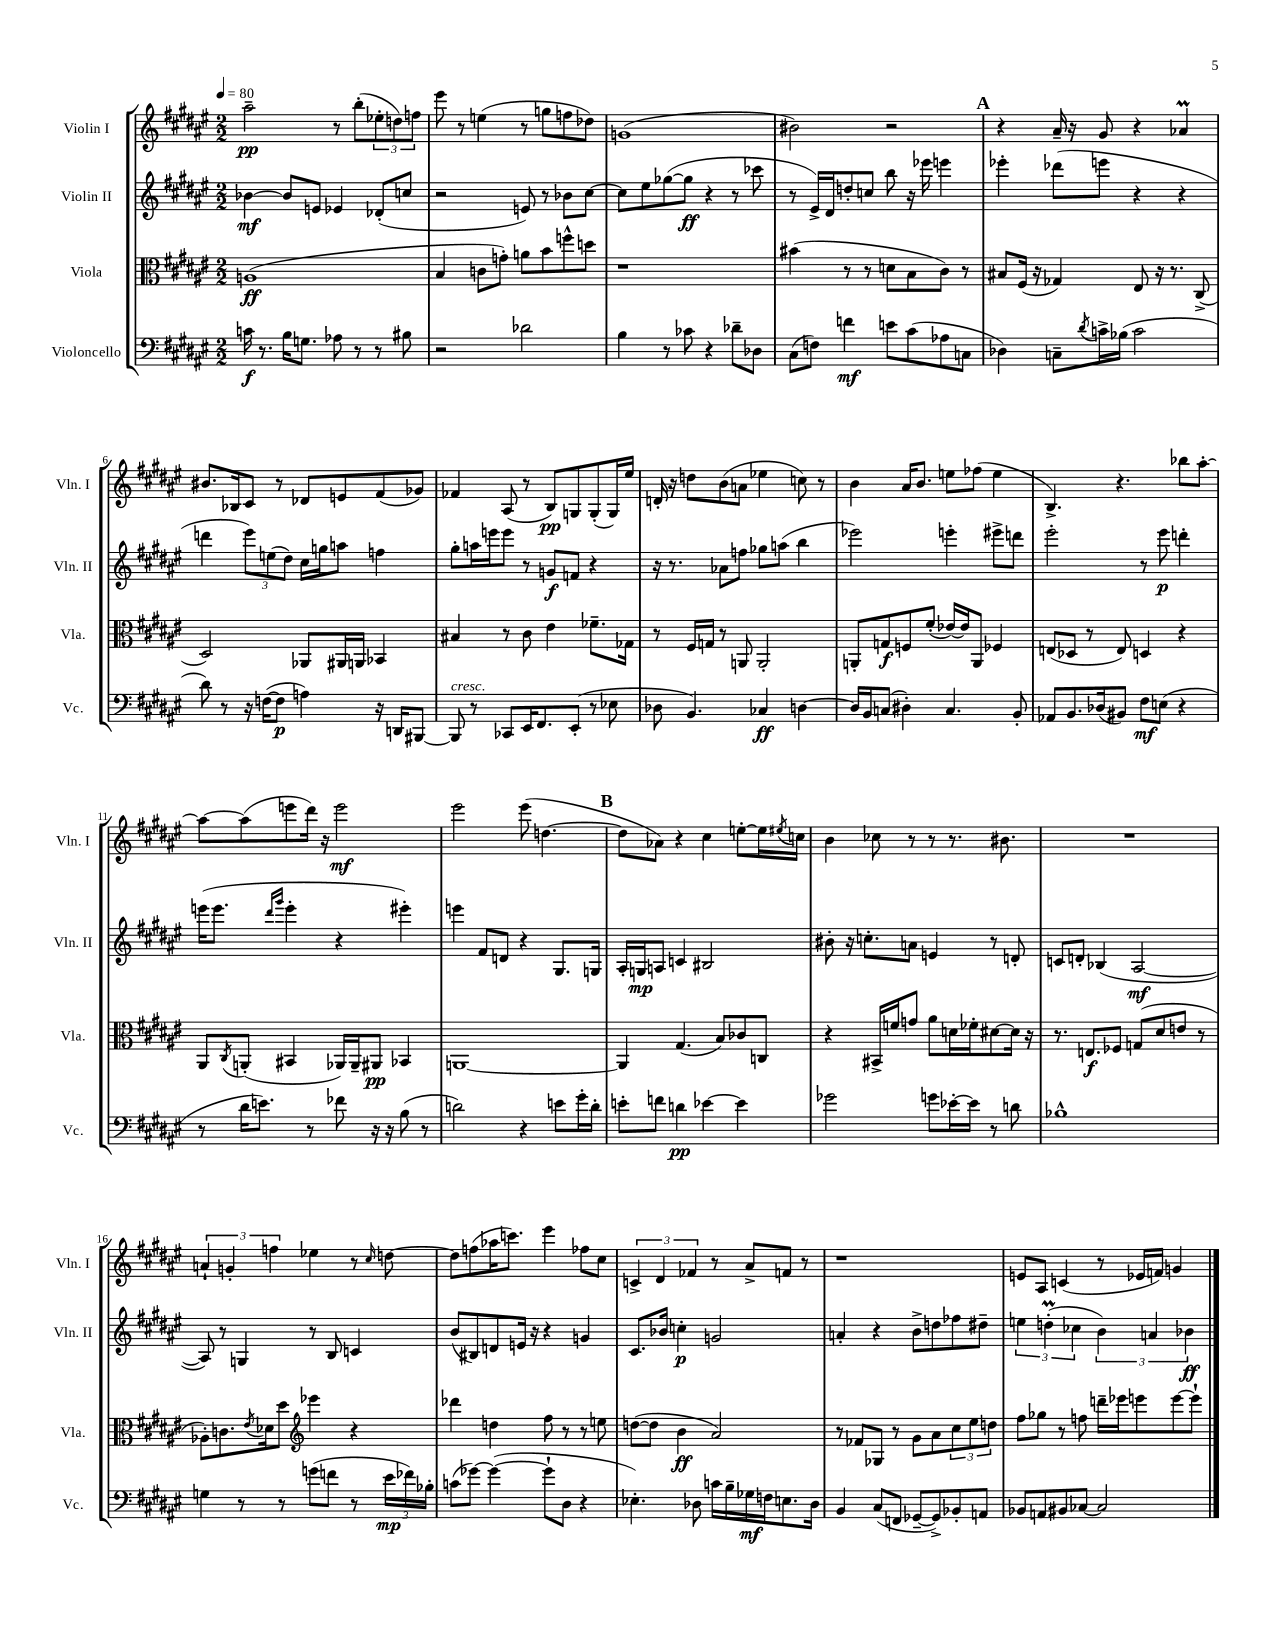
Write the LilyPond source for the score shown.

<<
\new StaffGroup <<
\new Staff = "s0" \with { instrumentName = "Violin I" shortInstrumentName = "Vln. I" } {
    \clef treble \key fis \major \numericTimeSignature \time 2/2 \tempo 4 = 80
    ais''2--\pp r8 b''8-.( \tuplet 3/2 { ees''8-. d''8) f''8 } |
    eis'''8 r8 e''4( r8 g''8 f''8 des''8) |
    g'1( |
    bis'2) r2 |
    \mark \markup { \bold "A" } r4 ais'16-- r16 gis'8 r4 aes'4\prall |
    bis'8. bes16 cis'8 r8 des'8 e'8 fis'8( ges'8) |
    fes'4 ais8( r8 b8\pp) g8 g8-.( g16) eis''16 |
    d'16-. r16 d''8 b'8( a'8 ees''4 c''8) r8 |
    b'4 ais'16 b'8. e''8 fes''8( e''4 |
    b4.->) r4. bes''8 ais''8~-. |
    ais''8~ ais''8( e'''8 dis'''16) r16 e'''2\mf |
    eis'''2 eis'''8( d''4.~ |
    \mark \markup { \bold "B" } d''8 aes'8) r4 cis''4 e''8~-. e''16 \acciaccatura { eis''8 } c''16 |
    b'4 ces''8 r8 r8 r8. bis'8. |
    R1 |
    \tuplet 3/2 { a'4-! g'4-. f''4 } ees''4 r8 \grace { cis''16 } d''8~ |
    d''8 f''8( aes''16 c'''8.) eis'''4 fes''8 cis''8 |
    \tuplet 3/2 { c'4-> dis'4 fes'4 } r8 ais'8-> f'8 r8 |
    r1 |
    e'8 ais8 c'4( r8 ees'16 f'16) g'4 \bar "|." |
}
\new Staff = "s1" \with { instrumentName = "Violin II" shortInstrumentName = "Vln. II" } {
    \clef treble \key fis \major \numericTimeSignature \time 2/2
    bes'4~\mf bes'8 e'8 ees'4 des'8-.( c''8 |
    r2 e'8) r8 bes'8 cis''8~ |
    cis''8 eis''8 ges''8~( ges''8\ff r4 r8 ces'''8 |
    r8 eis'16->) dis'16 d''8-. c''8 b''8 r16 ees'''16 e'''4 |
    \mark \markup { \bold "A" } ees'''4-. des'''8( e'''8 r4 r4 |
    d'''4 \tuplet 3/2 { eis'''8) e''8( dis''8) } cis''16 g''16 a''8 f''4 |
    gis''8-. a''16 e'''16 e'''8 r8 g'8\f f'8 r4 |
    r16 r8. aes'8 f''8 ges''8 a''8( b''4 |
    ees'''2) e'''4-. eis'''8-> d'''8 |
    eis'''2-. r8 eis'''8\p d'''4-. |
    e'''16( e'''8. \grace { dis'''16 gis'''16 } e'''4-. r4 eis'''4-.) |
    e'''4 fis'8 d'8 r4 gis8. g16 |
    \mark \markup { \bold "B" } ais16-. g16\mp a8 c'4 bis2 |
    bis'8-. r16 c''8.-. a'8 e'4 r8 d'8-. |
    c'8 d'8-. bes4( ais2~\mf |
    ais8) r8 g4 r8 b8 c'4 |
    b'8( bis8) d'8 e'16 r16 r4 g'4 |
    cis'8. bes'16 c''4-.\p g'2 |
    a'4-. r4 b'8-> d''8 fes''8 dis''8-- |
    \tuplet 3/2 { e''4 d''4-.\prall( ces''4 } \tuplet 3/2 { b'4) a'4 bes'4\ff } \bar "|." |
}
\new Staff = "s2" \with { instrumentName = "Viola" shortInstrumentName = "Vla." } {
    \clef alto \key fis \major \numericTimeSignature \time 2/2
    a1\ff( |
    b4 c'8 g'8-.) a'8 b'8 f''8-^ d''8 |
    r1 |
    bis'4( r8 r8 d'8 b8 cis'8) r8 |
    \mark \markup { \bold "A" } bis8 fis16( r16 ges4) eis8 r16 r8. cis8->( |
    dis2) aes,8 ais,16 a,16 bes,4 |
    bis4 r8 cis'8 eis'4 fes'8.-- ges16 |
    r8 fis16 g16 r8 a,8 a,2-. |
    a,8-. g8\f f8 fis'8-.( ees'16~) ees'16 a,8 fes4 |
    e8( des8 r8 e8) d4 r4 |
    ais,8 \acciaccatura { cis8 } a,8-.( bis,4 aes,16) aes,16-- ais,8\pp bes,4 |
    a,1~ |
    \mark \markup { \bold "B" } a,4 gis4.( b8) ces'8 c8 |
    r4 bis,16-> f'16 g'8 ais'8 d'16 fes'16-. dis'8~ dis'16 r16 |
    r8. e8.\f fes8 g8( dis'8 e'8 r8 |
    aes8-.) c'8. \acciaccatura { eis'8 } des'16 dis''8 \clef treble ees'''4 r4 |
    des'''4 d''4 fis''8 r8 r8 e''8 |
    d''8~( d''8 b'4\ff ais'2) |
    r8 fes'8 ges8 r8 gis'8 ais'8 \tuplet 3/2 { cis''8 eis''8 d''8 } |
    fis''8 ges''8 r8 f''8 d'''16-- ees'''16 e'''8 e'''8~ e'''8-! \bar "|." |
}
\new Staff = "s3" \with { instrumentName = "Violoncello" shortInstrumentName = "Vc." } {
    \clef bass \key fis \major \numericTimeSignature \time 2/2
    c'16\f r8. b16 g8. aes8 r8 r8 bis8 |
    r2 des'2 |
    b4 r8 ces'8 r4 des'8-- des8 |
    cis8( f8) f'4\mf e'8 cis'8( aes8 c8 |
    \mark \markup { \bold "A" } des4) c8-- \acciaccatura { dis'8 } c'16-> bes16( c'2 |
    dis'8) r8 r16 f16~( f8\p a4) r16 d,16 bis,,8~ |
    bis,,8^\markup { \italic "cresc." } r8 ces,8 eis,16 fis,8. eis,8-.( r8 ees8 |
    des8 b,4.) ces4\ff d4~ |
    d16 b,16 c8( dis4-.) c4. b,8-. |
    aes,8 b,8. des16( bis,8) fis8\mf e8( r4 |
    r8 dis'16 e'8.) r8 fes'8 r16 r16 b8( r8 |
    d'2) r4 e'8 gis'16-. d'16-. |
    \mark \markup { \bold "B" } e'8-. f'8 d'4\pp ees'4~ ees'4 |
    ges'2 g'8 ees'16~-. ees'16 r8 d'8 |
    bes1-^ |
    g4 r8 r8 g'8( f'8 r8 \tuplet 3/2 { eis'16\mp fes'16) bes16-. } |
    c'8( ges'8~) ges'4~( ges'8-! dis8 r4 |
    ees4.-.) des8 c'16 b16-- ges16\mf f16 e8. des16 |
    b,4 cis8( f,8 ges,8~-- ges,8->) bes,8-. a,8 |
    bes,8 a,8 bis,8 ces8~ ces2 \bar "|." |
}
>>
>>
